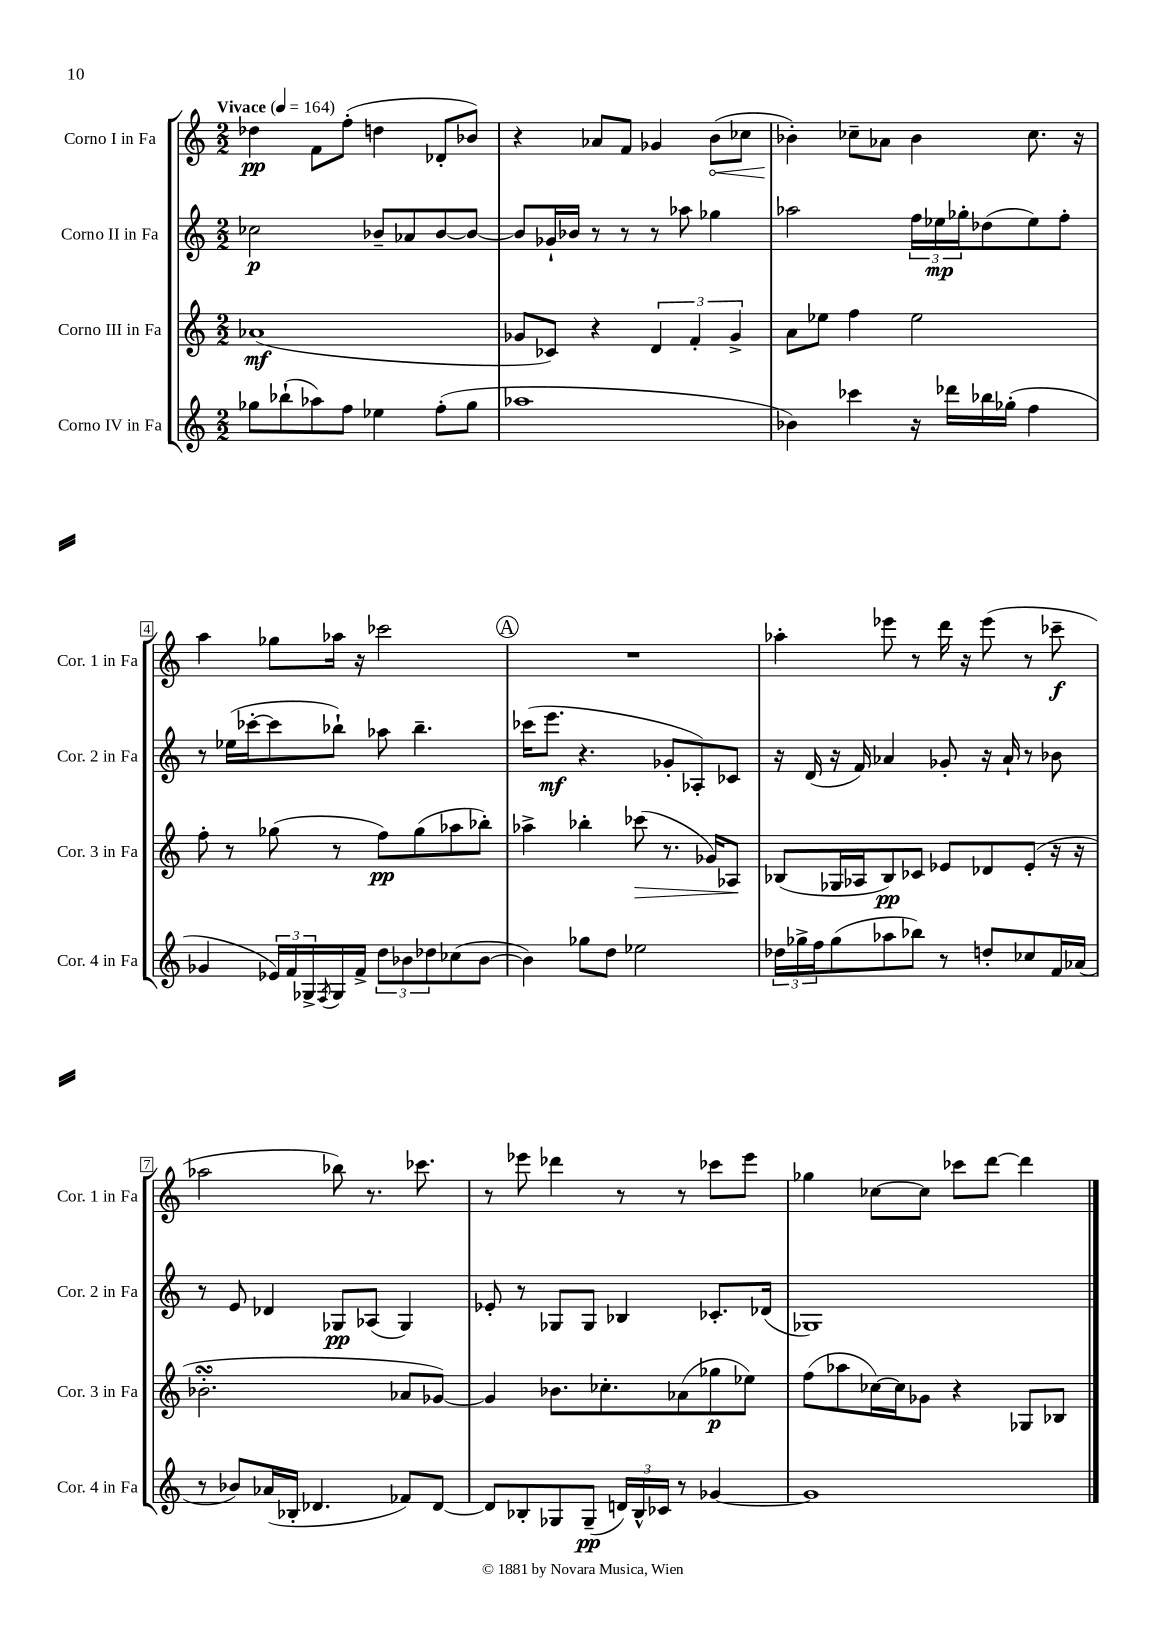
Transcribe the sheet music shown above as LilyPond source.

<<
\new StaffGroup <<
\new Staff = "s0" \with { instrumentName = "Corno I in Fa" shortInstrumentName = "Cor. 1 in Fa" } {
    \clef treble \key c \major \numericTimeSignature \time 2/2 \tempo "Vivace" 4 = 164
    des''4\pp f'8 f''8-.( d''4 des'8-. bes'8) |
    r4 aes'8 f'8 ges'4 \once \override Hairpin.circled-tip = ##t b'8\<( ces''8 |
    bes'4-.\!) ces''8-- aes'8 bes'4 ces''8. r16 |
    a''4 ges''8 aes''16 r16 ces'''2 |
    \mark \markup { \circle "A" } R1 |
    aes''4-. ees'''8 r8 d'''16 r16 ees'''8( r8 ces'''8--\f |
    aes''2 bes''8) r8. ces'''8. |
    r8 ees'''8 des'''4 r8 r8 ces'''8 ees'''8 |
    ges''4 ces''8~ ces''8 ces'''8 d'''8~ d'''4 \bar "|." |
}
\new Staff = "s1" \with { instrumentName = "Corno II in Fa" shortInstrumentName = "Cor. 2 in Fa" } {
    \clef treble \key c \major \numericTimeSignature \time 2/2
    ces''2\p bes'8-- aes'8 bes'8~ bes'8~ |
    bes'8 ges'16-! bes'16 r8 r8 r8 aes''8 ges''4 |
    aes''2 \tuplet 3/2 { f''16 ees''16\mp ges''16-. } des''8( ees''8) f''8-. |
    r8 ees''16( ces'''16~-. ces'''8 bes''8-!) aes''8 bes''4.-- |
    \mark \markup { \circle "A" } ces'''16( e'''8.\mf r4. ges'8-. aes8-.) ces'8 |
    r16 d'16( r16 f'16) aes'4 ges'8-. r16 aes'16-! r8 bes'8 |
    r8 e'8 des'4 ges8\pp aes8( ges4) |
    ees'8-. r8 ges8 ges8 bes4 ces'8.-. des'16( |
    ges1) \bar "|." |
}
\new Staff = "s2" \with { instrumentName = "Corno III in Fa" shortInstrumentName = "Cor. 3 in Fa" } {
    \clef treble \key c \major \numericTimeSignature \time 2/2
    aes'1\mf( |
    ges'8 ces'8) r4 \tuplet 3/2 { d'4 f'4-. ges'4-> } |
    a'8 ees''8 f''4 ees''2 |
    f''8-. r8 ges''8( r8 f''8\pp) ges''8( aes''8 bes''8-.) |
    \mark \markup { \circle "A" } aes''4-> bes''4-. ces'''8\>( r8. ges'16) aes8\! |
    bes8( ges16 aes16 bes8\pp) ces'8 ees'8 des'8 ees'8-.( r16 r16 |
    bes'2.-.\turn aes'8 ges'8~) |
    ges'4 bes'8. ces''8.-. aes'8( ges''8\p ees''8) |
    f''8( aes''8 ces''16~) ces''16 ges'8 r4 ges8 bes8 \bar "|." |
}
\new Staff = "s3" \with { instrumentName = "Corno IV in Fa" shortInstrumentName = "Cor. 4 in Fa" } {
    \clef treble \key c \major \numericTimeSignature \time 2/2
    ges''8 bes''8-!( aes''8) f''8 ees''4 f''8-.( ges''8 |
    aes''1 |
    bes'4) ces'''4 r16 des'''16 bes''16 ges''16-.( f''4 |
    ges'4 \tuplet 3/2 { ees'16) f'16 ges16-> } \acciaccatura { f8 } ges16 f'16-> \tuplet 3/2 { d''8 bes'8 des''8 } ces''8( bes'8~ |
    \mark \markup { \circle "A" } bes'4) ges''8 d''8 ees''2 |
    \tuplet 3/2 { des''16 ges''16-> f''16 } ges''8( aes''8 bes''8) r8 d''8-. ces''8 f'16 aes'16( |
    r8 bes'8) aes'16( bes16-. des'4. fes'8) des'8~ |
    des'8 bes8-. ges8 ges8--\pp( \tuplet 3/2 { d'16) bes16-^ ces'16 } r8 ges'4~ |
    ges'1 \bar "|." |
}
>>
>>
\layout { \context { \Score \override BarNumber.stencil = #(make-stencil-boxer 0.1 0.3 ly:text-interface::print) } }
